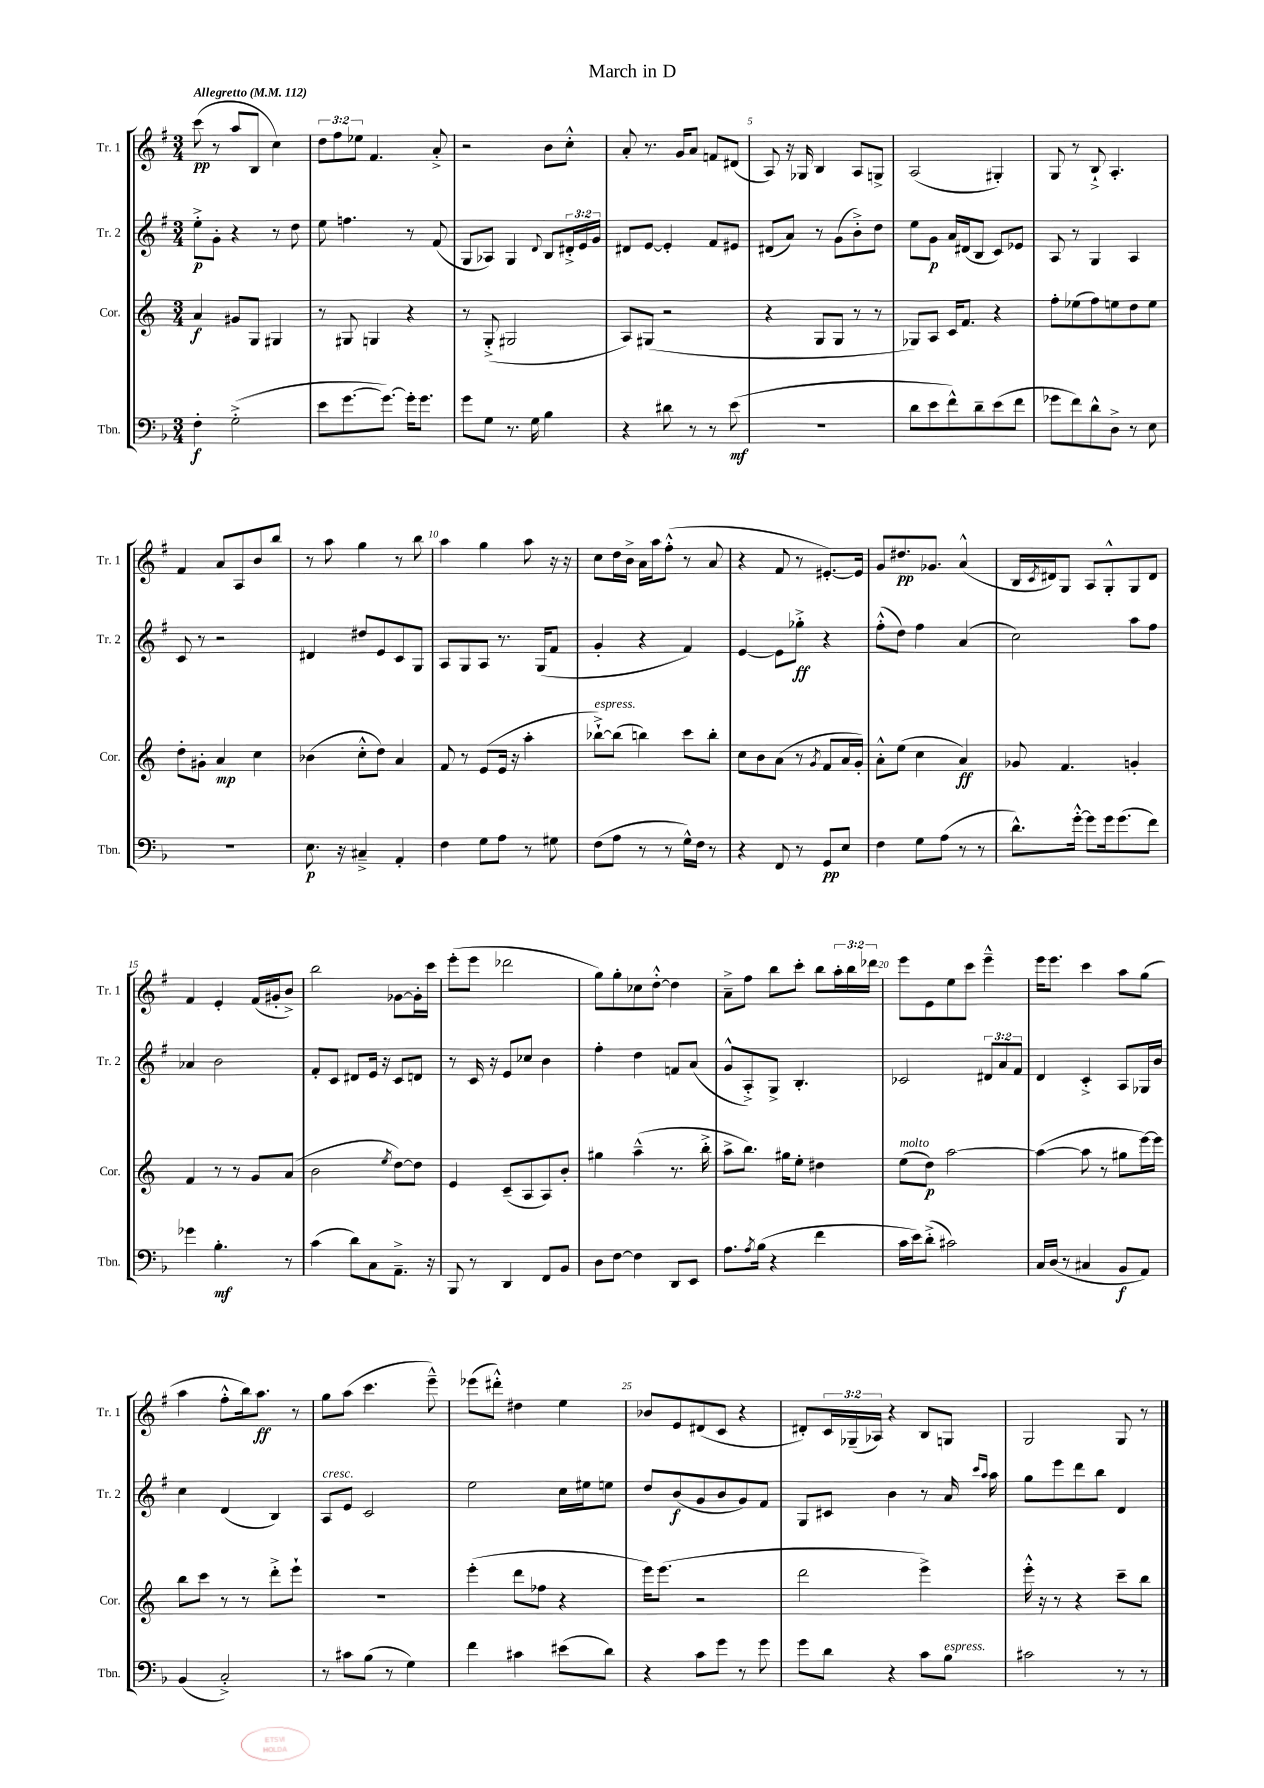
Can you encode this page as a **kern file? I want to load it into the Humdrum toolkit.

**kern	**kern	**kern	**kern
*staff4	*staff3	*staff2	*staff1
*clefF4	*clefG2	*clefG2	*clefG2
*k[b-]	*k[]	*k[f#]	*k[f#]
*M3/4	*M3/4	*M3/4	*M3/4
*MM112	*MM112	*MM112	*MM112
4F'\	4a/	8ee'^\L	(8ccc\
.	.	8g'\J	8r
(2G'^\	8g#/L	4r	8aa/L
.	8G/J	.	8B/J
.	4G#/	8r	4cc\)
.	.	8dd\	.
=	=	=	=
8e\L	8r	8ee\	12dd\L
.	.	.	12ff#\
[8.g\	8G#/	4.ff\	.
.	.	.	12ee-\J
.	4G/	.	4.f#/
8.g\_J)	.	.	.
16g'\]LK	4r	8r	.
8.g\J	.	.	.
.	.	(8f#/	8a'^/
=	=	=	=
8g\L	8r	8G/L	2r
8G\J	(8G'^/	8A-/J)	.
8.r	2G#/	4G/	.
16G\	.	.	.
.	.	8qqd/	.
4B-\	.	8B/L	8b\L
.	.	24d#'^/L	8cc'^^\J
.	.	24e/	.
.	.	24g/JJ	.
=	=	=	=
4r	8A/L)	8d#/L	8a'/
.	(8G#/J	[8e/J	8.r
8d#\	2r	4e'/]	.
.	.	.	16g/LK
8r	.	.	8a/J
8r	.	8f#/L	8f/L
(8e\	.	8e#/J	(8d#/J
=	=	=	=
2.r	4r	(8d#/L	8A/)
.	.	8a/J)	16r
.	.	.	16G-/
.	8G/L	8r	4B/
.	8G/J	(8g\L	.
.	8r	8b'^\)	8A/L
.	8r	8dd\J	8G^/J
=	=	=	=
8d\L	8G-/L)	8ee\L	(2A/
8e\	8A/J	8g\J	.
8f^^\)	16c/LK	16a/LL	.
.	8.f/J	(16d#/J	.
8d~\	.	8B/J	.
(8e\	4r	8c/L)	4G#'/)
8f\J	.	8e-/J	.
=	=	=	=
8g-\L	8ff'\L	8A/	8G/
8f\)	(8ee-\	8r	8r
8d^^\	8ff\)	4G/	8B`^/
8D^\J	8ee\	.	4.A'/
8r	8dd\	4A/	.
8E\	8ee\J	.	.
=	=	=	=
2.r	8dd'\L	8c/	4f#/
.	8g#'\J	8r	.
.	4a/	2r	8a/L
.	.	.	8A/
.	4cc\	.	8b/
.	.	.	8bb/J
=	=	=	=
8.E\	(4b-\	4d#/	8r
.	.	.	8aa\
16r	.	.	.
4C#~^/	8cc'^^\L	8dd#/L	4gg\
.	8dd\J)	8e/	.
4AA'/	4a/	8c/	8r
.	.	8G/J	8bb\
=	=	=	=
4F\	8f/	8A/L	4aa\
.	8r	8G/	.
8G\L	(8e/L	8A/J	4gg\
8A\J	16e/Jk	8.r	.
.	16r	.	.
8r	4aa'\	.	8aa\
.	.	(16G/LK	.
8G#\	.	8f#/J	16r
.	.	.	16r
=	=	=	=
(8F\L	[8bb-`^\L)	4g'/	8cc\L
8A\J	(8bb-\]J	.	16dd\L
.	.	.	16b^\JJ
8r	4bb\)	4r	16a\LL
.	.	.	16aa\J
8r	.	.	(8ff#'^^\J
16G^^\LL)	8ccc\L	4f#/)	8r
16F\JJ	.	.	.
8r	8bb'\J	.	8a/
=	=	=	=
4r	8cc\L	[4e/	4r
.	8b\	.	.
8FF/	(8a\J	8e\]L	8f#/
8r	8r	8gg-'^\J	8r
.	8qg/	.	.
8GG/L	8f/L	4r	[8.e#'/L)
8E/J	16a/L	.	.
.	16g'/JJ)	.	16e#/]Jk
=	=	=	=
4F\	8a'^^\L	(8ff#'^^\L	8g/L
.	(8ee\J	8dd\J)	8.dd#/
8G\L	4cc\	4ff#\	.
.	.	.	8.g-/J
(8A\J	.	.	.
8r	4a/)	(4a/	(4a^^/
8r	.	.	.
=	=	=	=
8.d^^\L)	8g-/	2cc\)	16B/LL
.	.	.	8qc/
.	.	.	16d#/J)
.	4.f/	.	8G/J
[16g'^^\Jk	.	.	.
8g\]L	.	.	8A/L
16g\k	.	.	8G'^^/
(8.g\	.	.	.
.	4g'/	8aa\L	8G/
8f\J)	.	8ff#\J	8d#/J
=	=	=	=
4g-\	4f/	4a-/	4f#/
4.B-'\	8r	2b\	4e'/
.	8r	.	.
.	8g/L	.	(16f#/LL
.	.	.	16g#'/J
8r	(8a/J	.	8b^/J)
=	=	=	=
(4c\	2b\	8f#'/L	2bb\
.	.	8c/J	.
8d\L)	.	8d#/L	.
8C\	.	16e/Jk	.
.	.	16r	.
.	8qee/	.	.
8.AA~^\J	[8dd\L)	8c/L	[8g-\L
.	8dd\]J	8d/J	16g-'\]L
16r	.	.	16ccc\JJ
=	=	=	=
8BBB-/	4e/	8r	(8eee'\L
8r	.	16c/	8eee\J
.	.	16r	.
4DD/	(8c~/L	8e/L	2ddd-\
.	8A/	8cc-/J	.
8FF/L	8A/)	4b\	.
8BB-/J	8b'/J	.	.
=	=	=	=
8D\L	4gg#\	4ff#'\	8gg\L)
[8F\J	.	.	8gg'\
4F\]	(4aa~^^\	4dd\	8cc-\
.	.	.	[8dd'^^\J
8DD/L	8.r	8f/L	4dd\]
8EE/J	.	(8a/J	.
.	16bb'^\	.	.
=	=	=	=
8.A\L	8aa^\L	8g^^/L	8a~^\L
.	8.bb\J)	8A'^/)	8ff#\J
8qA/	.	.	.
(16B-\Jk	.	.	.
4r	.	8G^/J	8bb\L
.	16gg#\LK	.	.
.	8ee'\J	4.B'/	8ccc'\J
4f\	4dd#\	.	8bb\L
.	.	.	24aa'\L
.	.	.	24bb\
.	.	.	24ddd-\JJ
=	=	=	=
16c\LL	(8ee\L	2c-/	8eee\L
16e\J)	.	.	.
(8d'^\J	8dd\J)	.	8e\
2c#\)	[2aa\	.	8ee\
.	.	.	8ccc\J
.	.	12d#/L	4eee~^^\
.	.	12a/	.
.	.	12f#/J	.
=	=	=	=
16C/LL	(4aa\_	4d/	16eee\LK
(16D/JJ	.	.	8.eee\J
8r	.	.	.
4C#/	8aa\]	4c'^/	4ccc\
.	8r	.	.
8BB-/L	8gg#\L	8A/L	8aa\L
8AA/J)	[16eee\L)	16G-/L	(8gg\J
.	16eee\]JJ	16b/JJ	.
=	=	=	=
(4BB-/	8bb\L	4cc\	4aa\
.	8ccc\J	.	.
2C'^/)	8r	(4d/	8ff#'^^\L
.	8r	.	16bb\k)
.	.	.	8.aa\J
.	8ddd'^\L	4B/)	.
.	8eee`\J	.	8r
=	=	=	=
8r	2.r	8A/L	8gg\L
8c#\L	.	8e/J	(8aa\J
(8B-\J	.	2c/	4.ccc\
8r	.	.	.
4G\)	.	.	.
.	.	.	8eee~^^\)
=	=	=	=
4f\	(4eee'\	2ee\	(8eee-\L
.	.	.	8ddd#'^^\J)
4c#\	8ddd\L	.	4dd#\
.	8ff-\J	.	.
(8e#\L	4r	16cc\LL	4ee\
.	.	16ee#\J	.
8d\J)	.	8ee\J	.
=	=	=	=
4r	16eee\LK)	8dd/L	8b-/L
.	(8.eee\J	.	.
.	.	(8b/	8e/
8c\L	2r	8g/	(8d#/
8g\J	.	8b/	8c/J
8r	.	8g/)	4r
8g\	.	8f#/J	.
=	=	=	=
8g\L	2ddd\	8G/L	8d#'/L)
8d\J	.	8c#/J	24c/L
.	.	.	(24G-~/
.	.	.	24A-/JJ)
4r	.	4b\	4r
8c\L	4eee^\)	8r	8B/L
8B-\J	.	16a/	8G/J
.	.	16qqccc/LL	.
.	.	16qqaa/JJ	.
.	.	16aa\	.
=	=	=	=
2c#\	16eee'^^\	8gg\L	2G/
.	16r	.	.
.	8r	8eee\	.
.	4r	8ddd\	.
.	.	8bb\J	.
8r	8ccc~\L	4d/	8G/
8r	8bb\J	.	8r
==	==	==	==
*-	*-	*-	*-
